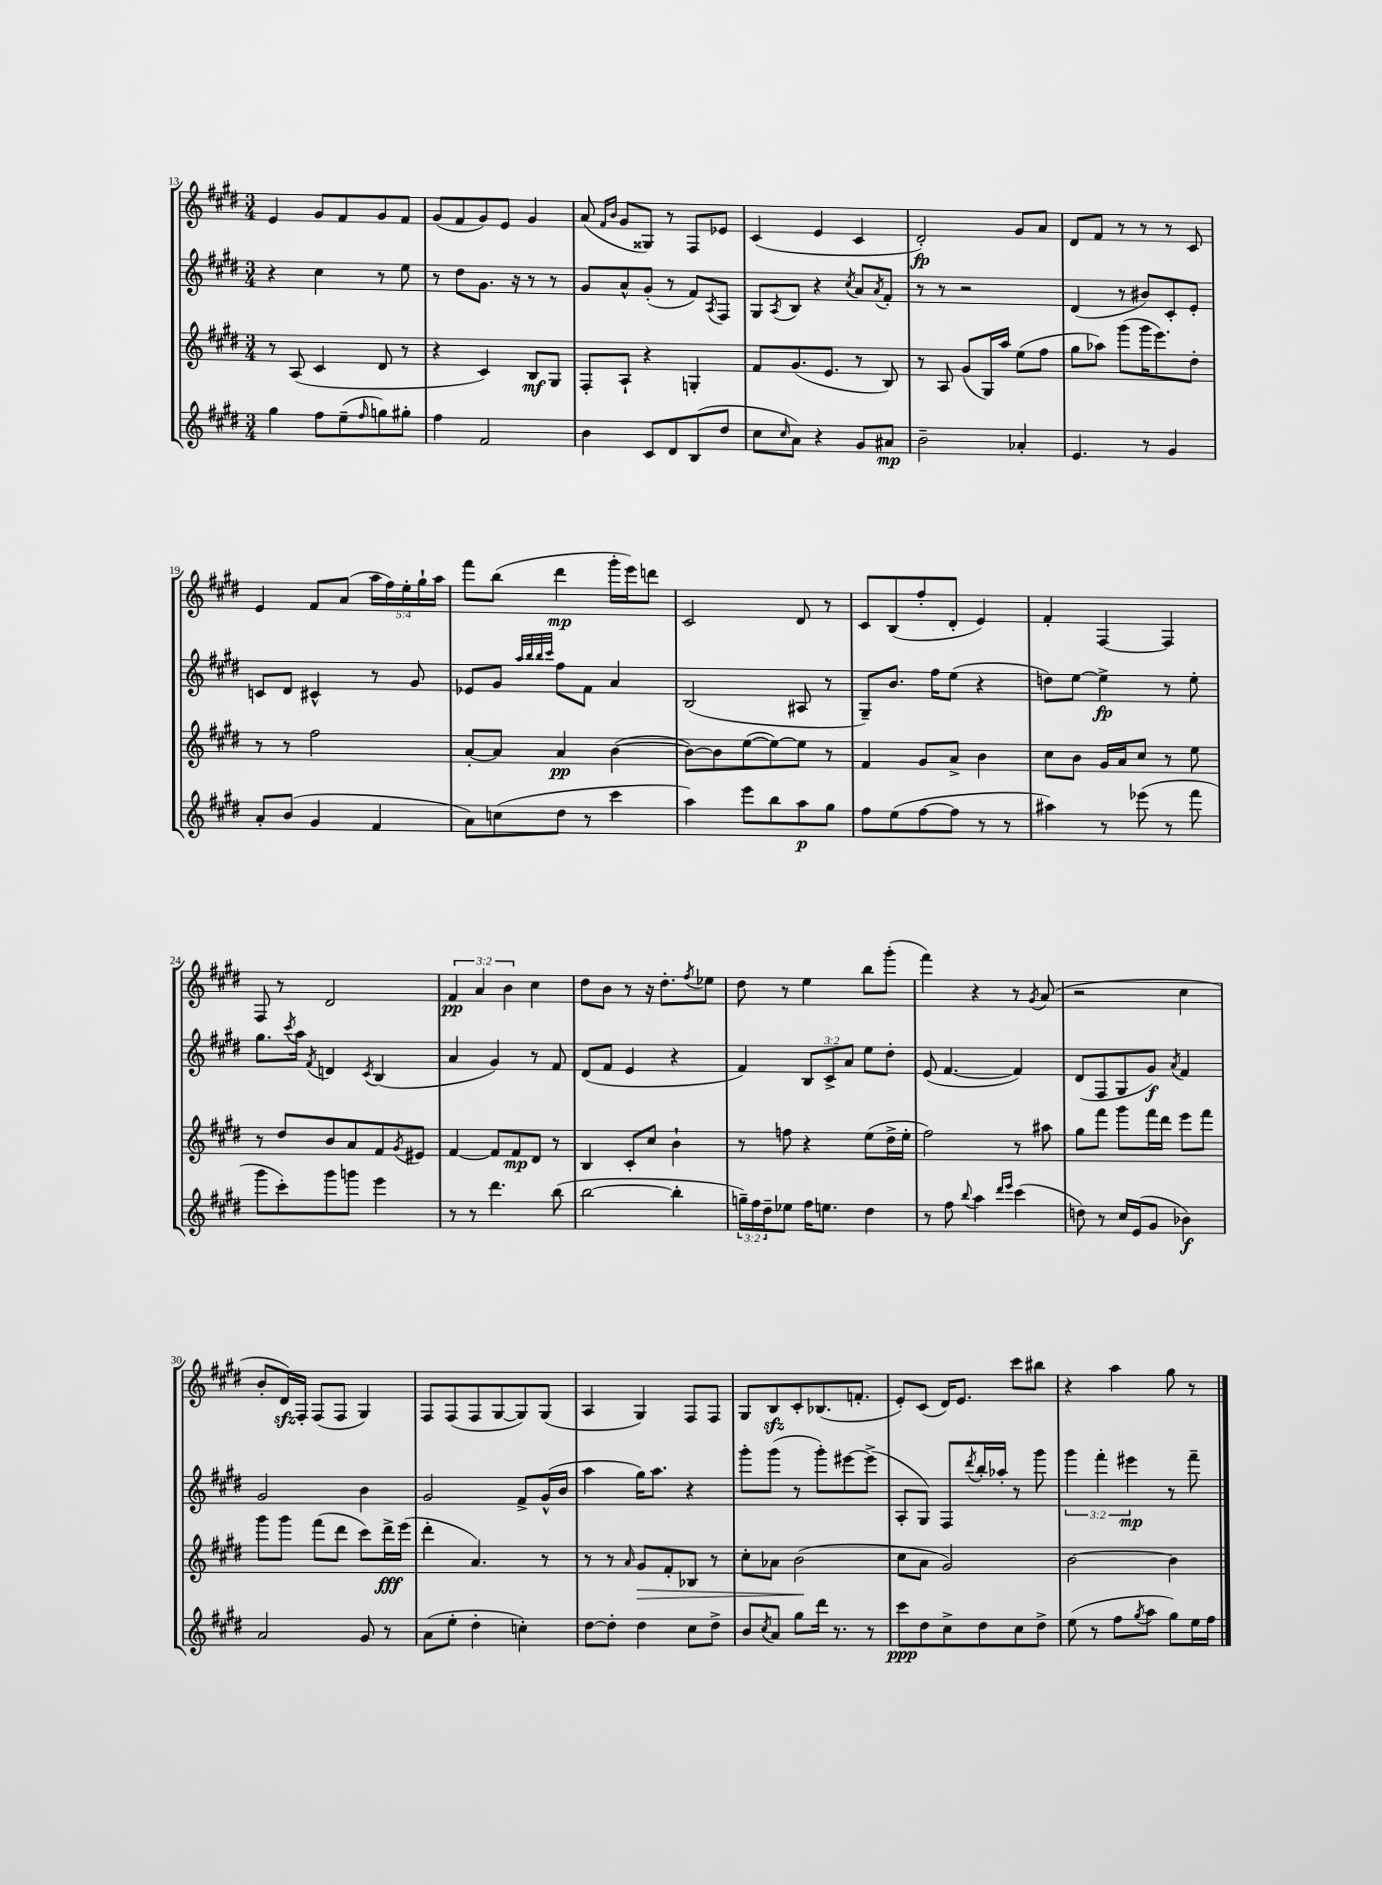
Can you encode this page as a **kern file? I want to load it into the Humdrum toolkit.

**kern	**kern	**kern	**kern
*staff4	*staff3	*staff2	*staff1
*clefG2	*clefG2	*clefG2	*clefG2
*k[f#c#g#d#]	*k[f#c#g#d#]	*k[f#c#g#d#]	*k[f#c#g#d#]
*M3/4	*M3/4	*M3/4	*M3/4
4gg#\	8r	4r	4e/
.	(8A/	.	.
8ff#\L	4c#/	4cc#\	8g#/L
(8ee~\	.	.	8f#/
16qqff#/	.	.	.
8gg\)	8d#/	8r	8g#/
8gg#'\J	8r	8ee\	8f#/J
=	=	=	=
4ff#\	4r	8r	(8g#/L
.	.	8dd#\L	8f#/
2f#/	4c#/)	8.g#\J	8g#/)
.	.	.	8e/J
.	.	16r	.
.	8B/L	8r	4g#/
.	8G#/J	8r	.
=	=	=	=
4b\	8F#'/L	8g#/L	(8a/
.	.	.	16qqf#/LL
.	.	.	16qqb/JJ
.	8A`/J	8a^^/	8g#/L
8c#/L	4r	(8g#'/J	8G##/J)
8d#/	.	8r	8r
(8B/	4G'/	8f#/L)	8F#/L
.	.	8qA/	.
8dd#/J	.	8F#/J	8e-/J
=	=	=	=
8cc#\L	8f#/L	8G#/L	(4c#/
16qqcc#/	.	8qA/	.
8a\J)	(8.g#/	8B/J	.
4r	.	4r	4e/
.	8.e/J	.	.
.	.	8qcc#/	.
8g#/L	8r	8a/L	4c#/
.	.	8qa/	.
8a#/J	8B/)	8f#'/J	.
=	=	=	=
2b~\	8r	8r	2d#'/)
.	8A/	8r	.
.	(8g#/L	2r	.
.	16G#/L)	.	.
.	16aa/JJ	.	.
4a-'/	(8ee\L	.	8g#/L
.	8ff#\J	.	8a/J
=	=	=	=
4.e/	8gg#\L	(4d#/	8d#/L
.	8aa-\J)	.	8f#/J
.	(8ggg#\L	8r	8r
8r	16ggg#\K	8b#/L)	8r
.	8.eee\)	.	.
4g#/	.	8c#'/	8r
.	8dd#'\J	8e'/J	8c#/
=	=	=	=
8a'/L	8r	8c/L	4e/
(8b/J	8r	8d#/J	.
4g#/	2ff#\	4c#^^/	8f#/L
.	.	.	(8a/J
4f#/	.	8r	20aa\LL
.	.	.	20ff#\)
.	.	.	20ee'\
.	.	8g#/	.
.	.	.	20gg#`\
.	.	.	20aa\JJ
=	=	=	=
8a\L)	[8a'/L	8e-/L	8fff#\L
(8cc\	8a/]J	8g#/J	(8bb\J
.	.	32qqaa/LLL	.
.	.	32qqbb/	.
.	.	32qqbb/	.
.	.	32qqccc#/JJJ	.
8dd#\J	4a/	8ff#\L	4ddd#\
8r	.	8f#\J	.
4ccc#\	([4b\	4a/	16ggg#'\LL
.	.	.	16eee\J)
.	.	.	8ddd\J
=	=	=	=
4aa\)	8b\_L)	(2B/	2c#/
.	8b\]	.	.
8eee\L	([8ee\	.	.
8bb\	8ee\_)	.	.
8aa\	8ee\]J	8A#/	8d#/
8gg#\J	8r	8r	8r
=	=	=	=
8ff#\L	4f#/	8G#~/L)	8c#/L
(8ee\	.	8.b/J	(8B/
[8ff#\	8g#/L	.	8ff#'/
.	.	16ff#\LK	.
8ff#\]J	8a^/J	(8ee\J	8d#'/J
8r	4b\	4r	4e/)
8r	.	.	.
=	=	=	=
4aa#\)	8cc#\L	8dd\L)	4f#'/
.	8b\J	[8ee\J	.
8r	16g#/LL	4ee^\]	[4F#/
.	16a/J	.	.
(8eee-\	8cc#/J	.	.
8r	8r	8r	4F#/]
8fff#\	8ee\	8ee'\	.
=	=	=	=
8ggg#\L	8r	8.gg#\L	8F#/
8ccc#'\)	8dd#/L	.	8r
.	.	8qccc#/	.
.	.	16aa\Jk	.
.	.	8qf#/	.
8ggg#\	8b/	4d/	2d#/
8ggg\J	8a/	.	.
.	.	8qc#/	.
4eee\	8f#/	(4B/	.
.	8qg#/	.	.
.	8e#/J	.	.
=	=	=	=
8r	[4f#/	4a/	6f#/
8r	.	.	.
.	.	.	6a/
4.ddd#\	8f#/]L	4g#/)	.
.	.	.	6b\
.	8f#/	.	.
.	8d#/J	8r	4cc#\
(8bb\	8r	8f#/	.
=	=	=	=
[2bb\	4B/	(8d#/L	8dd#\L
.	.	8f#/J	8b\J
.	8c#'/L	4e/	8r
.	8cc#/J	.	16r
.	.	.	8.dd#'\L
4bb'\]	4b`\	4r	.
.	.	.	8qff#/
.	.	.	8ee-\J
=	=	=	=
24gg~\LL)	8r	4f#/)	8dd#\
24ff#\	.	.	.
24dd#~\J	.	.	.
8ee-\J	8ff\	.	8r
16ff#\LK	4r	12B/L	4ee\
8.ee\J	.	.	.
.	.	12c#^/	.
.	.	12a/J	.
4dd#\	(8ee\L	8ee\L	8bb\L
.	16dd#^\L	8dd#'\J	(8ggg#'\J
.	16ee'\JJ	.	.
=	=	=	=
8r	2ff#\)	(8e/	4fff#\)
8ff#\	.	[4.f#/	.
8qqbb/	.	.	.
4aa\	.	.	4r
16qqddd#/LL	.	.	.
16qqeee/JJ	.	.	.
(4ccc#\	8r	4f#/])	8r
.	.	.	8qg#/
.	8aa#\	.	(8a/
=	=	=	=
8dd\)	8gg#\L	(8d#/L	2r
8r	8fff#\J	8F#/	.
16cc#/LL	8ggg#\L	8G#/	.
(16e/J	.	.	.
8g#/J	16fff#\L	8g#/J)	.
.	16ddd#\JJ	.	.
.	.	8qa/	.
4b-\)	8eee\L	4f#/	4cc#\
.	8fff#\J	.	.
=	=	=	=
2a/	8ggg#\L	2g#/	8b'/L
.	8ggg#\J	.	16d#/L)
.	.	.	16F#'/JJ
.	(8fff#\L	.	(8F#/L
.	8ddd#\J	.	8F#/J
8g#/	8ccc#\L)	4b\	4G#/)
8r	16ddd#^\L	.	.
.	(16eee\JJ	.	.
=	=	=	=
(8a\L	4ddd#'\	2g#/	8F#/L
8ee'\J	.	.	(8F#/
4dd#'\	4.a/)	.	8F#/
.	.	.	[8G#/
4cc'\)	.	8f#^/L	8G#/])
.	8r	(16g#^^/L	(8G#/J
.	.	16b/JJ	.
=	=	=	=
[8dd#\L	8r	4aa\	4A/
8dd#'\]J	8r	.	.
.	16qqa/	.	.
4dd#\	8g#/L	16gg#\LK)	4G#/)
.	.	8.aa\J	.
.	8f#'/	.	.
8cc#\L	8B-/J	4r	8F#/L
8dd#^\J	8r	.	8F#/J
=	=	=	=
8b/L	8cc#'\L	8ggg#'\L	8G#/L
8qcc#/	.	.	.
8a/J	8a-\J	(8ggg#\J	8B/
8gg#\L	(2b\	8r	8c#'/
16ddd#\Jk	.	8ggg#'\L)	(8.B-/
8.r	.	.	.
.	.	[8eee#\	.
.	.	.	8.f'/J
8r	.	(8eee#^\]J	.
=	=	=	=
8ccc#\L	8cc#\L	8A'/L	8e'/L)
8dd#\	8a\J	8G#/J)	(8c#/J
8cc#^\	2g#/)	8F#/L	16d#/LK)
.	.	.	8.e/J
.	.	8qddd#/	.
8dd#\	.	16bb'/L	.
.	.	16aa-'/JJ	.
8cc#\	.	8r	8ccc#\L
8dd#^\J	.	8ggg#\	8bb#\J
=	=	=	=
(8ee\	[2b\	6ggg#\	4r
8r	.	.	.
.	.	6fff#'\	.
8ff#\L	.	.	4aa\
.	.	6eee#\	.
8qgg#/	.	.	.
8aa\J	.	.	.
8gg#\L)	4b\]	8r	8gg#\
16ee\L	.	8fff#~\	8r
16ff#\JJ	.	.	.
==	==	==	==
*-	*-	*-	*-
